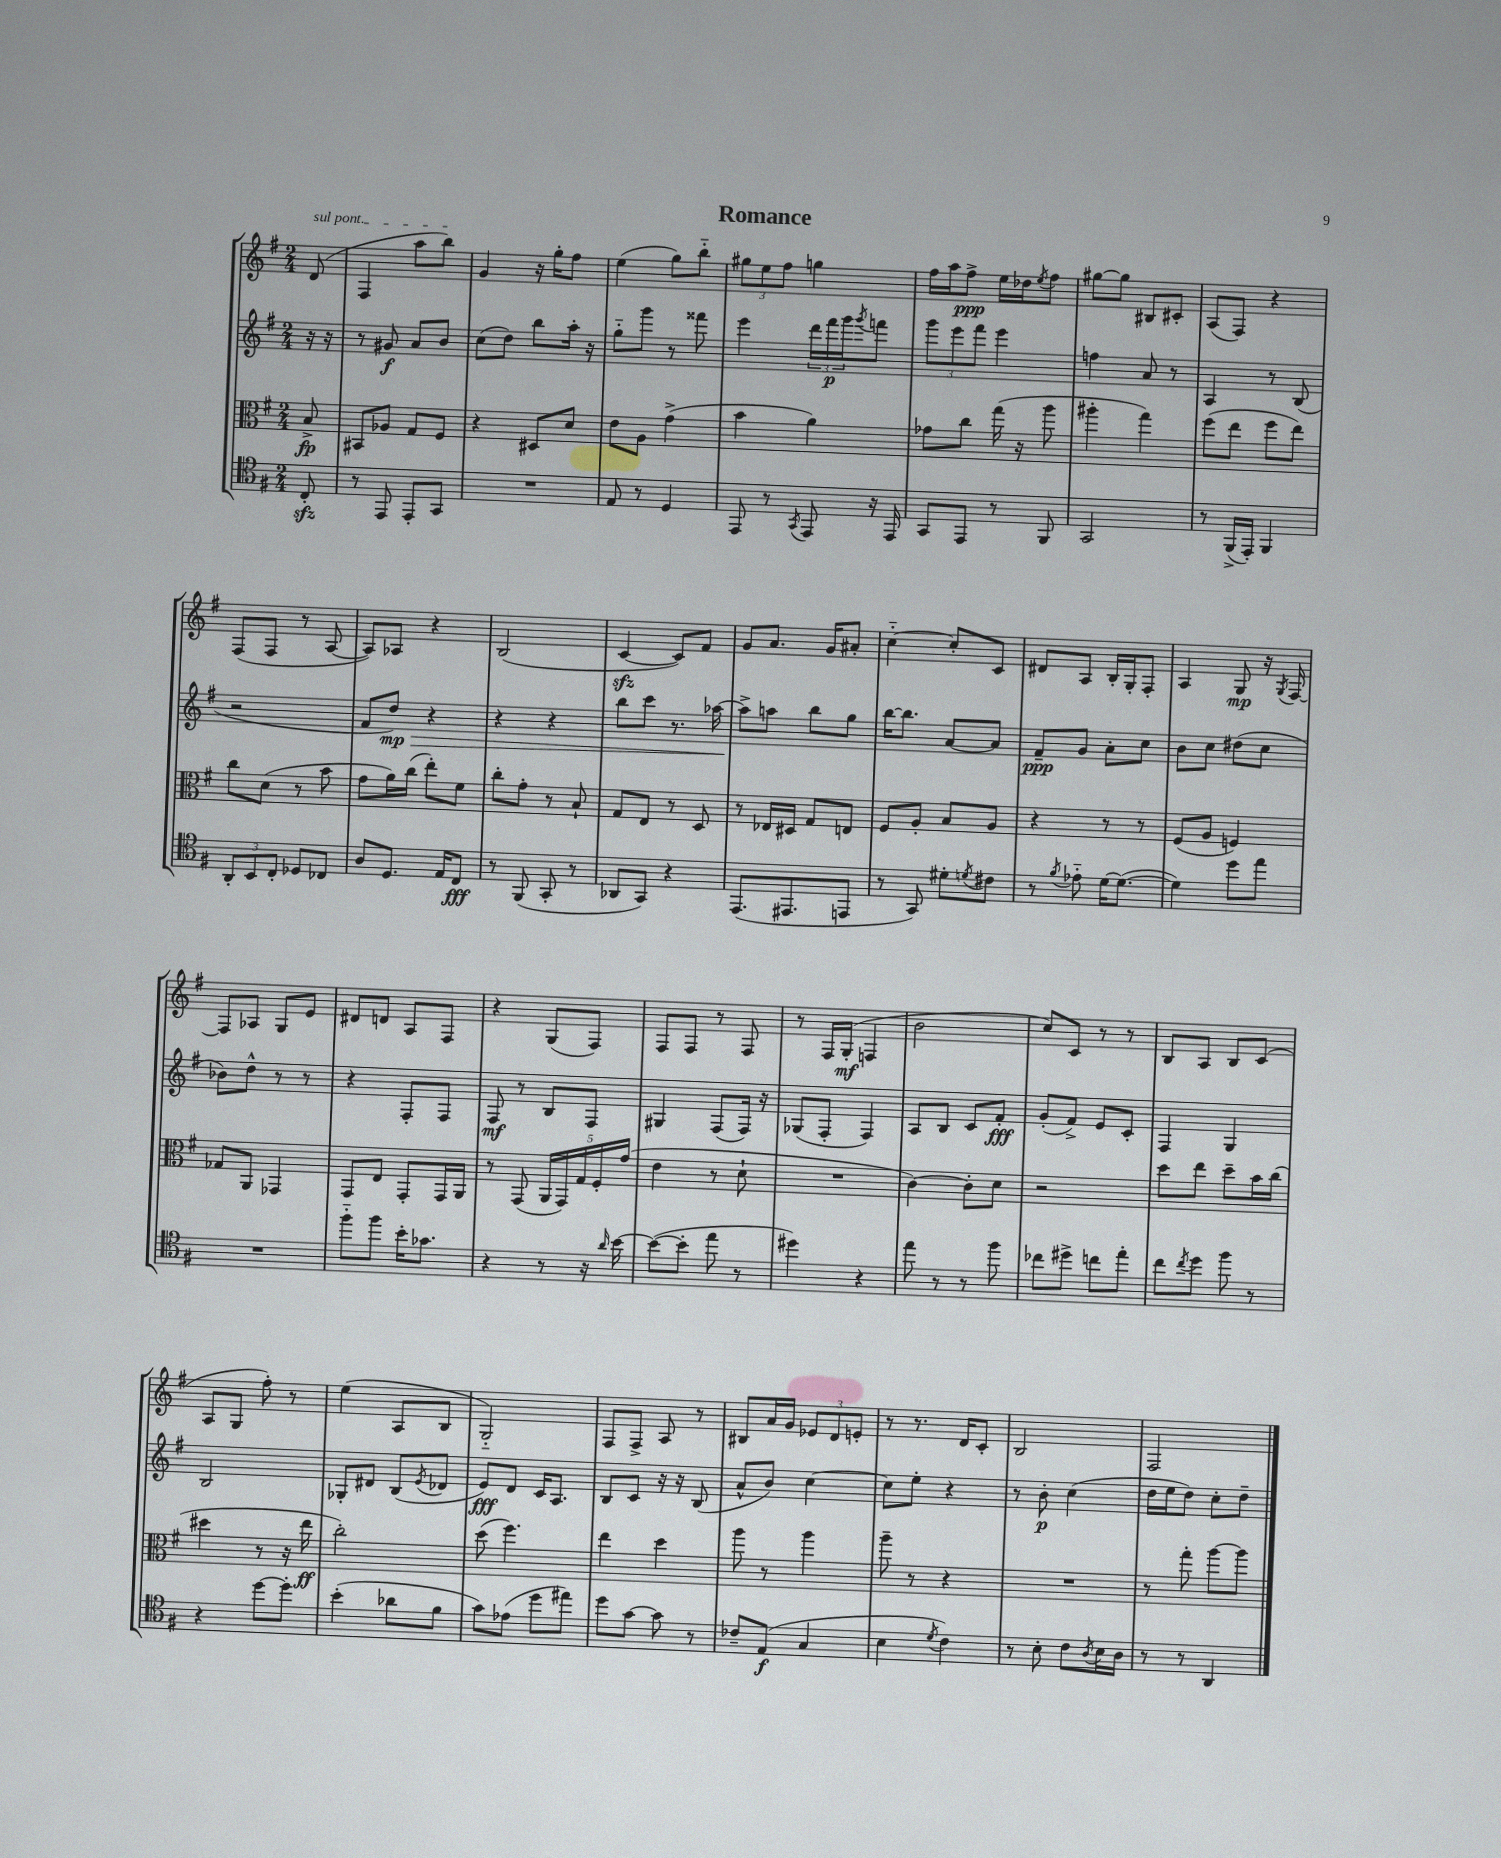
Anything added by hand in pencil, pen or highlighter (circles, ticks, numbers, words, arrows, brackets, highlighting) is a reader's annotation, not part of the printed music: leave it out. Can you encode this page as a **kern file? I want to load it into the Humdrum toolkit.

**kern	**kern	**kern	**kern
*staff4	*staff3	*staff2	*staff1
*clefC4	*clefC3	*clefG2	*clefG2
*k[f#]	*k[f#]	*k[f#]	*k[f#]
*M2/4	*M2/4	*M2/4	*M2/4
8C'	8B^	16r	(8d
.	.	16r	.
=	=	=	=
8r	8BB#	8r	4F#
8EE	8A-	8g#	.
8EE'	8G	8a	8aa
8GG	8F#	8b	8bb)
=	=	=	=
2r	4r	(8cc	4g
.	.	8dd)	.
.	8D#	8bb	16r
.	.	.	16gg'
.	8d	16aa'	8ff#
.	.	16r	.
=	=	=	=
8E	8e	8gg'~	(4ee
8r	8A	8ggg	.
4D	(4g^	8r	8gg)
.	.	8fff##	8bb'~
=	=	=	=
8EE	4b	4eee	12gg#
.	.	.	12ee
8r	.	.	.
.	.	.	12ff#
8qGG	.	.	.
8EE	4a)	24ddd	4gg
.	.	24fff#	.
.	.	24ggg	.
.	.	8qggg	.
16r	.	8fff	.
16EE	.	.	.
=	=	=	=
8GG	8g-	12ggg	16ff#
.	.	.	16aa
.	.	12eee	.
8EE	8cc	.	8ff#^
.	.	12fff#	.
8r	(16gg	4eee	16ee
.	16r	.	16dd-
.	.	.	8qee
8FF#	8aa	.	8ff#
=	=	=	=
2GG	4aa#'	4ff	[8gg#
.	.	.	8gg#]
.	4gg)	8a	8B#
.	.	8r	8c#'
=	=	=	=
8r	(8ff#	4A	(8A
(16FF#^	8ee	.	8F#)
16EE')	.	.	.
4FF#	8ff#	8r	4r
.	8ee)	(8B	.
=	=	=	=
12AA'	8cc	2r	(8F#
12BB	.	.	.
.	(8d	.	8F#
12C'	.	.	.
8D-	8r	.	8r
8C-	8b	.	[8A
=	=	=	=
8A	8g	8f#	8A])
8.D	16a)	8dd)	8A-
.	(16cc	.	.
.	8ee')	4r	4r
16E	.	.	.
8C	8f#	.	.
=	=	=	=
8r	8cc'	4r	(2B
(8FF#	8g'	.	.
8GG'	8r	4r	.
8r	8B`	.	.
=	=	=	=
8AA-	8G	8bb	[4c
8GG)	8E	8ccc	.
4r	8r	8.r	8c])
.	8D	.	8f#
.	.	[16aa-	.
=	=	=	=
(8.EE	8r	8aa-^]	8g
.	16E-	8aa	8.a
8.EE#	16D#	.	.
.	8G	8bb	.
.	.	.	16g
8EE	8E	8gg	8a#'
=	=	=	=
8r	8F#	[16bb	[4cc'~
.	.	8.bb]	.
8GG)	8A'	.	.
8d#'	8B	[8a	8cc']
8qd	.	.	.
8c#	8A	8a]	8c
=	=	=	=
8r	4r	8f#~	8d#
8qf#	.	.	.
8e-'~	.	8g	8A
[16d	8r	8a'	16B'
(8.d_	.	.	16G'
.	8r	8cc	8F#'
=	=	=	=
4d])	(8F#	8b	4A
.	8A	8cc	.
8dd	4F)	(8dd#	8G
8ee	.	8cc	16r
.	.	.	8qG
.	.	.	[16F#
=	=	=	=
2r	8G-	8b-)	8F#]
.	8AA	8dd^^	8A-
.	4GG-	8r	8G
.	.	8r	8e
=	=	=	=
8ff#'~	8GG	4r	8d#
8ff#	8E	.	8d
16b'	8GG'	8F#'	8A
8.g-	.	.	.
.	16GG	8F#	8F#
.	16AA	.	.
=	=	=	=
4r	8r	8F#	4r
.	(8GG	8r	.
8r	20AA	8B	(8G
.	20GG)	.	.
.	20G	.	.
16r	.	8F#	8F#)
.	20F#'	.	.
16qqa	.	.	.
[16b	.	.	.
.	(20g	.	.
=	=	=	=
(8b_	4e	4G#	8F#
8b']	.	.	8F#
8ee	8r	(8F#	8r
8r	8d`	16F#)	8F#
.	.	16r	.
=	=	=	=
4dd#)	2r	(8G-	8r
.	.	8F#'	16F#
.	.	.	(16G'
4r	.	4F#)	4F
=	=	=	=
8ee	[4c)	8A	2b
8r	.	8B	.
8r	8c']	8c	.
8ff#	8d	8f#'	.
=	=	=	=
8cc-	2r	(8g'	8cc)
8dd#^	.	8f#^)	8c
8cc	.	8e	8r
8ee'	.	8c'	8r
=	=	=	=
8cc	8dd	4F#	8B
8qcc	.	.	.
8dd	8ee	.	8A
8ff#	8dd~	4G	8B
8r	16b	.	(8c
.	(16cc	.	.
=	=	=	=
4r	4dd#	2B	8A
.	.	.	8G
[8dd	8r	.	8ff#')
8dd']	16r	.	8r
.	16ee	.	.
=	=	=	=
(4b'	2cc')	8G-'	(4ee
.	.	8d#	.
8a-	.	(8B	8A
.	.	8qe	.
8f#	.	8d-	8B
=	=	=	=
8g)	(8dd	8e)	2G'~)
(8e-	4.ff#)	8d	.
8dd	.	16c	.
.	.	8.A	.
8ee#)	.	.	.
=	=	=	=
8dd	4ee	8B	8F#
[8g	.	8c	8F#^
8g]	4dd	16r	8A
.	.	16r	.
8r	.	(8B	8r
=	=	=	=
8c-~	8aa	8a^^	8B#
(8E	8r	8b)	16a
.	.	.	16g
4G	4aa	[4cc	12e-
.	.	.	12d
.	.	.	12e'
=	=	=	=
4B	8aa~	8cc]	8r
.	8r	8ee'	8.r
8qd	.	.	.
4c)	4r	4r	.
.	.	.	16d
.	.	.	8c'
=	=	=	=
8r	2r	8r	2B
8B'	.	8b'	.
8c	.	(4cc	.
8qA	.	.	.
16B	.	.	.
16A	.	.	.
=	=	=	=
8r	8r	16dd	2F#
.	.	16ee	.
8r	8gg'	8dd)	.
4AA	[8aa	8cc'	.
.	8aa]	8dd~	.
==	==	==	==
*-	*-	*-	*-
